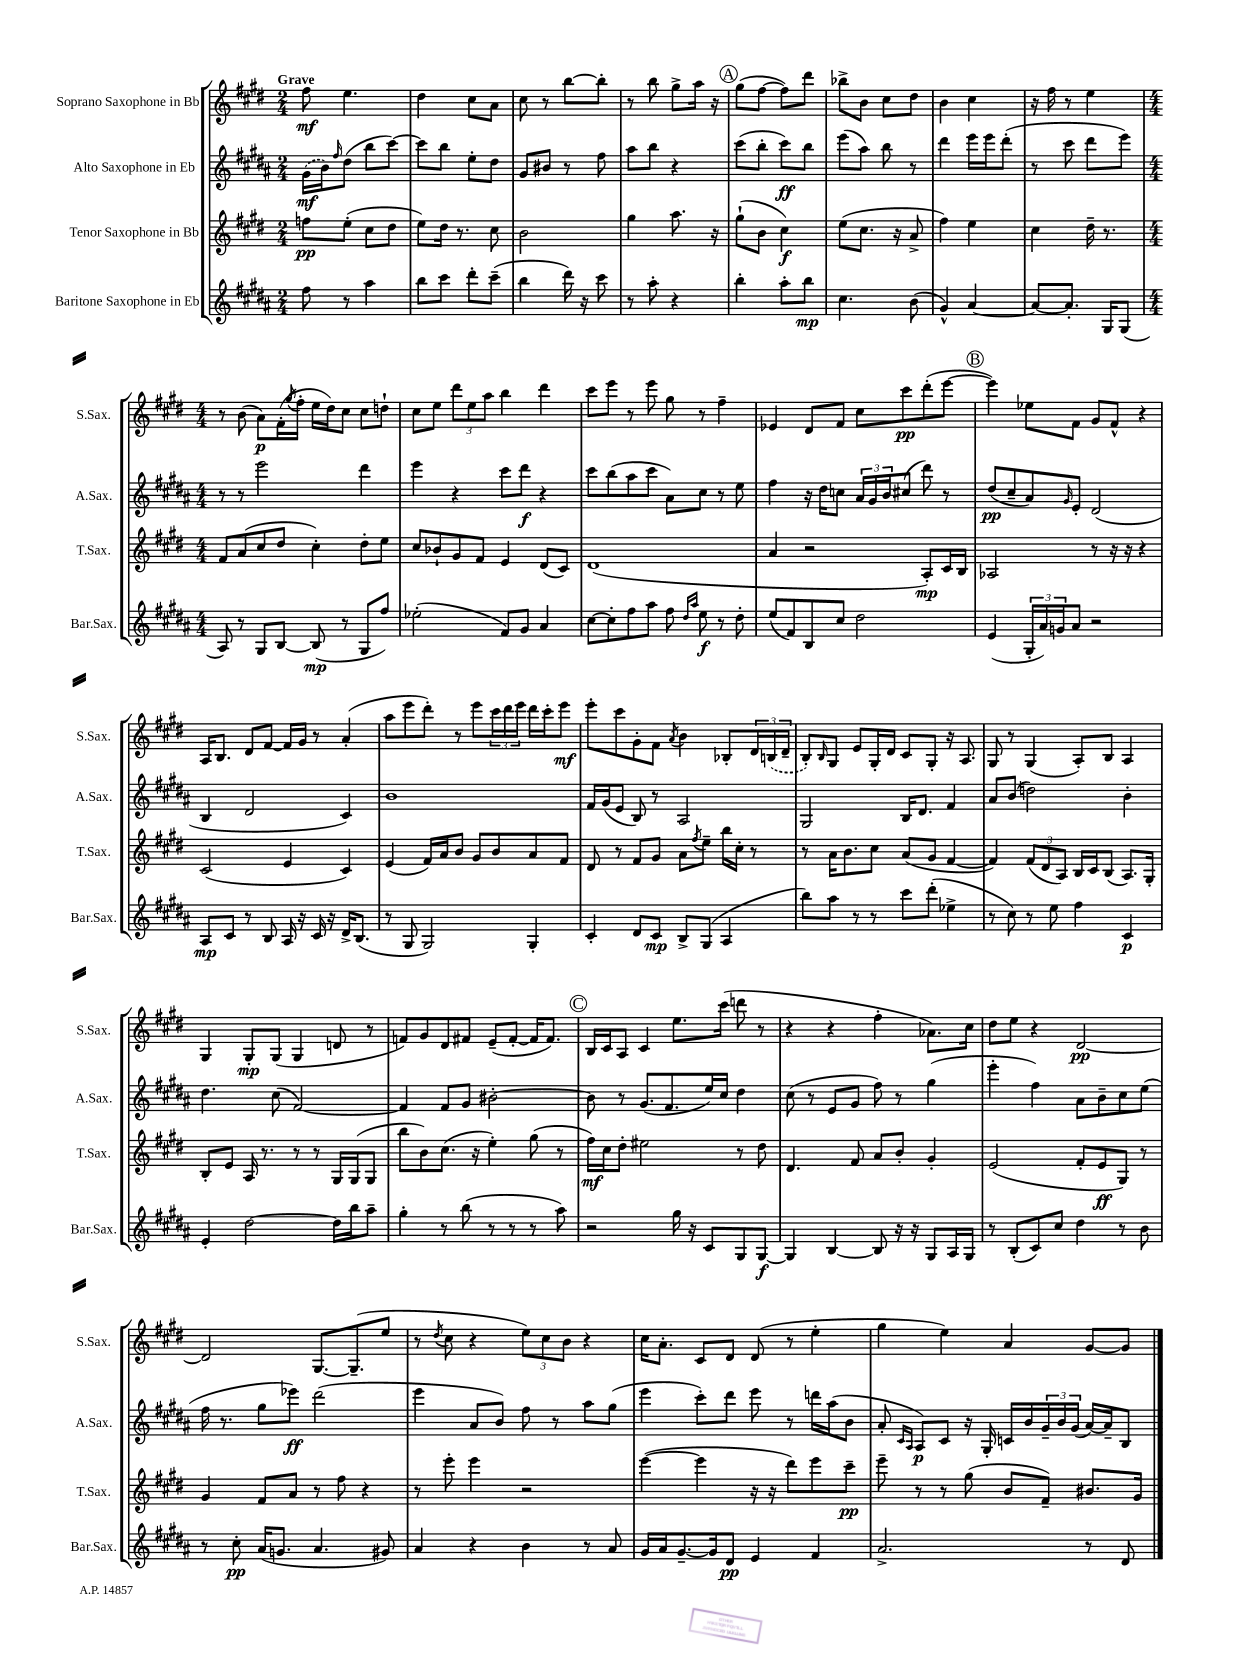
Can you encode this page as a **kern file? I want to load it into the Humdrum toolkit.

**kern	**kern	**kern	**kern
*staff4	*staff3	*staff2	*staff1
*clefG2	*clefG2	*clefG2	*clefG2
*k[f#c#g#d#a#]	*k[f#c#g#d#]	*k[f#c#g#d#a#]	*k[f#c#g#d#]
*M2/4	*M2/4	*M2/4	*M2/4
8ff#\	8ff\L	(16g#\LL	8ff#\
.	.	16b\J)	.
.	.	16qqff#/	.
8r	(8ee'\J	(8dd#\J	4.ee\
4aa#\	8cc#\L	8bb\L	.
.	8dd#\J	[8ccc#\J)	.
=	=	=	=
8bb\L	8ee\L)	8ccc#\]L	4dd#\
8ccc#\J	16dd#\Jk	8bb\J	.
.	8.r	.	.
8ddd#'\L	.	8ee'\L	8cc#\L
(8ccc#~\J	8cc#\	8dd#\J	8a\J
=	=	=	=
4bb\	2b\	8g#/L	8cc#\
.	.	8b#/J	8r
16ddd#\)	.	8r	[8bb\L
16r	.	.	.
8ccc#\	.	8ff#\	8bb'\]J
=	=	=	=
8r	4gg#\	8aa#\L	8r
8aa#'\	.	8bb\J	8bb\
4r	8.aa\	4r	8gg#^\L
.	.	.	16aa\Jk
.	16r	.	16r
=	=	=	=
4bb'\	(8gg#`\L	(8ccc#\L	(8gg#\L
.	8b\J	8bb'\J	[8ff#\J
8aa#'\L	4cc#\)	8ccc#\L)	8ff#\]L)
8bb\J	.	8bb\J	8ddd#\J
=	=	=	=
4.cc#\	(8ee\L	(8eee\L	8bb-^\L
.	8.cc#\J	8aa#\J)	8b\J
.	.	8bb\	8cc#\L
.	16r	.	.
(8b\	8a^/	8r	8dd#\J
=	=	=	=
4g#^^/)	4ff#\)	4ddd#\	4b\
[4a#/	4ee\	16eee\LL	4cc#\
.	.	16eee\J	.
.	.	(8ddd#'\J	.
=	=	=	=
8a#/_L	4cc#\	8r	16r
.	.	.	16ff#\
8.a#'/]J	.	8ccc#\	8r
.	16dd#~\	8ddd#\L	4ee\
16G#/LK	8.r	.	.
(8G#/J	.	8eee\J)	.
=	=	=	=
*M4/4	*M4/4	*M4/4	*M4/4
8A#/)	8f#/L	8r	8r
8r	(8a/	8r	(8b\
8G#/L	8cc#/	2eee\	8a\L)
[8B/J	8dd#/J	.	(16f#'\L
.	.	.	8qgg#/
.	.	.	16ff#'\JJ
(8B/]	4cc#'\)	.	16ee\LL
.	.	.	16dd#\J)
8r	.	.	8cc#\J
8G#/L	8dd#'\L	4ddd#\	8cc#\L
8ff#/J)	8ee\J	.	8dd`\J
=	=	=	=
(2ee-'\	8cc#/L	4eee\	8cc#\L
.	8b-`/	.	8ee\J
.	8g#/	4r	12ddd#\L
.	.	.	12ee\
.	8f#/J	.	.
.	.	.	12aa\J
8f#/L)	4e/	8ccc#\L	4bb\
8g#/J	.	8ddd#\J	.
4a#/	(8d#/L	4r	4ddd#\
.	8c#/J)	.	.
=	=	=	=
[8cc#\L	(1d#	8ccc#\L	8ccc#\L
8cc#'\]	.	(8bb\	8eee\J
8ff#\	.	8aa#\	8r
8aa#\J	.	8ccc#\J	8eee\
8ff#\	.	8a#\L)	8gg#\
16qqdd#/LL	.	.	.
16qqaa#/JJ	.	.	.
8ee\	.	8cc#\J	8r
8r	.	8r	4ff#~\
8dd#'\	.	8ee\	.
=	=	=	=
(8ee/L	4a/	4ff#\	4e-/
8f#/)	.	.	.
8B/	2r	16r	8d#/L
.	.	16dd#\LK	.
8cc#/J	.	8cc\J	8f#/J
2dd#\	.	24a#/LL	8cc#\L
.	.	24g#/	.
.	.	24b/J	.
.	.	(8cc#/J	8ccc#\
.	8A'/L)	8ddd#\)	(8ddd#'\
.	16c#/L	8r	[8eee\J
.	16B/JJ	.	.
=	=	=	=
(4e/	2A-/	(8dd#/L	4eee\])
.	.	8cc#~/	.
24G#'/LL	.	8a#/)	8ee-\L
24a#/)	.	.	.
24g/J	.	.	.
.	.	16qqg#/	.
8a#/J	.	8e'/J	8f#\J
2r	8r	(2d#/	8g#/L
.	16r	.	8f#^^/J
.	16r	.	.
.	4r	.	4r
=	=	=	=
8A#/L	(2c#/	4B/	16A/LK
.	.	.	8.B/J
8c#/J	.	.	.
8r	.	2d#/	8d#/L
8B/	.	.	[8f#/J
16A#/	4e/	.	16f#/]LL
16r	.	.	16g#/JJ
16c#/	.	.	8r
16r	.	.	.
16d#^/LK	4c#/)	4c#/)	(4a'/
(8.B/J	.	.	.
=	=	=	=
8r	(4e/	1b	8aa\L
8G#/	.	.	8eee\
2G#/)	16f#/LL)	.	8ddd#'\J)
.	16a/J	.	.
.	8b/J	.	8r
.	8g#/L	.	8eee\L
.	8b/	.	24ccc#\L
.	.	.	24ddd#\
.	.	.	24eee\JJ
4G#'/	8a/	.	16ddd#\LL
.	.	.	16ccc#'\J
.	8f#/J	.	8eee\J
=	=	=	=
4c#'/	8d#/	16f#/LL	8eee'\L
.	.	(16g#/J	.
.	8r	8e/J	8ccc#\
8d#/L	8f#/L	8B/)	8g#'\
8c#/J	8g#/J	8r	8f#\J
.	.	.	8qa/
8B^/L	8a\L	2A#/	4b\
.	8qff#/	.	.
(8G#/J	8ee~\J	.	.
4A#/	16bb\LL	.	8B-'/L
.	16cc#'\JJ	.	.
.	8r	.	24d#/L
.	.	.	(24B/
.	.	.	24d#~/JJ
=	=	=	=
8bb\L)	8r	2G#/	8B'/L)
.	.	.	16qqB/
8aa#\J	16a\LK	.	8G#/J
.	8.b\	.	.
8r	.	.	8e/L
8r	8cc#\J	.	16G#'/L
.	.	.	16d#/JJ
8ccc#\L	(8a/L	16B/LK	8c#/L
.	.	8.d#/J	.
(8ddd#'\J	8g#/J	.	8G#'/J
4ee-^\	[4f#/	4f#/	16r
.	.	.	8.A/
=	=	=	=
8r	4f#/])	8a#/L	8G#/
8cc#\)	.	(8b/J	8r
8r	(12f#/L	2dd\)	(4G#/
.	12d#/	.	.
8ee\	.	.	.
.	12A/J)	.	.
4ff#\	16B/LL	.	8A'/L)
.	16c#/J	.	.
.	(8B/J	.	8B/J
4c#/	8.A/L)	4b'\	4A/
.	16G#'/Jk	.	.
=	=	=	=
4e'/	8B'/L	4.dd#\	4G#/
.	8e/J	.	.
[2dd#\	16A/	.	8G#'/L
.	8.r	.	.
.	.	(8cc#\	(8G#/J
.	8r	[2f#/)	4G#/
.	8r	.	.
16dd#\]LL	16G#/LL	.	8d/
16bb\J	(16G#/J	.	.
8aa#~\J	8G#/J	.	8r
=	=	=	=
4gg#'\	8bb\L	4f#/]	8f/L)
.	8b\)	.	8g#/
8r	(8.cc#\J	8f#/L	8d#/
(8bb\	.	8g#/J	8f#/J
.	16r	.	.
8r	4ee'\)	[2b#'\	(8e~/L
8r	.	.	[8f#'/J
8r	(8gg#\	.	16f#/]LK
.	.	.	8.f#/J)
8aa#\)	8r	.	.
=	=	=	=
2r	16ff#\LL)	8b#\]	16B/LL
.	16cc#\J	.	16c#/J
.	8dd#'\J	8r	8A/J
.	2ee#\	(8.g#/L	4c#/
.	.	8.f#/	.
16gg#\	.	.	8.ee\L
16r	.	.	.
8c#/L	.	16ee/L)	.
.	.	16cc#/JJ	(16ccc#\Jk
8G#/	8r	4dd#\	8ddd\
[8G#/J	8dd#\	.	8r
=	=	=	=
4G#/]	4.d#/	(8cc#\	4r
.	.	8r	.
[4B/	.	8e/L	4r
.	8f#/	8g#/J	.
8B/]	8a/L	8ff#\)	4ff#'\
16r	8b'/J	8r	.
16r	.	.	.
8G#/L	4g#'/	(4gg#\	8.a-\L)
16A#/L	.	.	.
16G#/JJ	.	.	16cc#\Jk
=	=	=	=
8r	(2e/	4eee'\	8dd#\L
(8B'/L	.	.	8ee\J
8c#/)	.	4ff#\)	4r
8cc#/J	.	.	.
4dd#\	8f#'/L	8a#\L	[2d#/
.	8e/	8b~\	.
8r	8G#/J)	8cc#\	.
8b\	8r	(8ee\J	.
=	=	=	=
8r	4g#/	16ff#\	2d#/]
.	.	8.r	.
8cc#'\	.	.	.
(16a#/LK	8f#/L	8gg#\L	.
8.g/J	.	.	.
.	8a/J	8eee-\J)	.
4.a#/	8r	(2ddd#\	[8.G#/L
.	8ff#\	.	.
.	.	.	(8.G#~/]
.	4r	.	.
8g#/)	.	.	8ee/J
=	=	=	=
4a#/	8r	4eee\	8r
.	.	.	8qdd#/
.	8eee'\	.	8cc#\
4r	4eee\	8a#/L	4r
.	.	8b/J)	.
4b\	2r	8ff#\	12ee\L)
.	.	.	12cc#\
.	.	8r	.
.	.	.	12b\J
8r	.	8aa#\L	4r
8a#/	.	(8gg#\J	.
=	=	=	=
16g#/LL	([4eee\	4eee\	16cc#\LK
16a#/J	.	.	8.a'\J
[8.g#~/	.	.	.
.	4eee\]	8ccc#'\L)	8c#/L
16g#/]k	.	.	.
8d#/J	.	8ddd#\J	8d#/J
4e/	16r	8eee\	(8d#/
.	16r	.	.
.	8ddd#\L)	8r	8r
4f#/	8eee\	16ddd\LL	4ee'\
.	.	(16aa#\J	.
.	8ccc#~\J	8b\J	.
=	=	=	=
2.a#^/	8eee~\	8a#'/	4gg#\
.	.	16qqc#/LL	.
.	.	16qqA#/JJ	.
.	8r	8A#/L)	.
.	8r	8c#/J	4ee\)
.	(8gg#\	16r	.
.	.	16G#'/	.
.	8b/L	16c/LL	4a/
.	.	16b/	.
.	8f#~/J)	24g#~/	.
.	.	24b/	.
.	.	(24g#/JJ	.
8r	8.b#/L	[16a#/LL)	[8g#/L
.	.	16a#~/]J	.
8d#/	.	8B/J	8g#/]J
.	16g#/Jk	.	.
==	==	==	==
*-	*-	*-	*-
